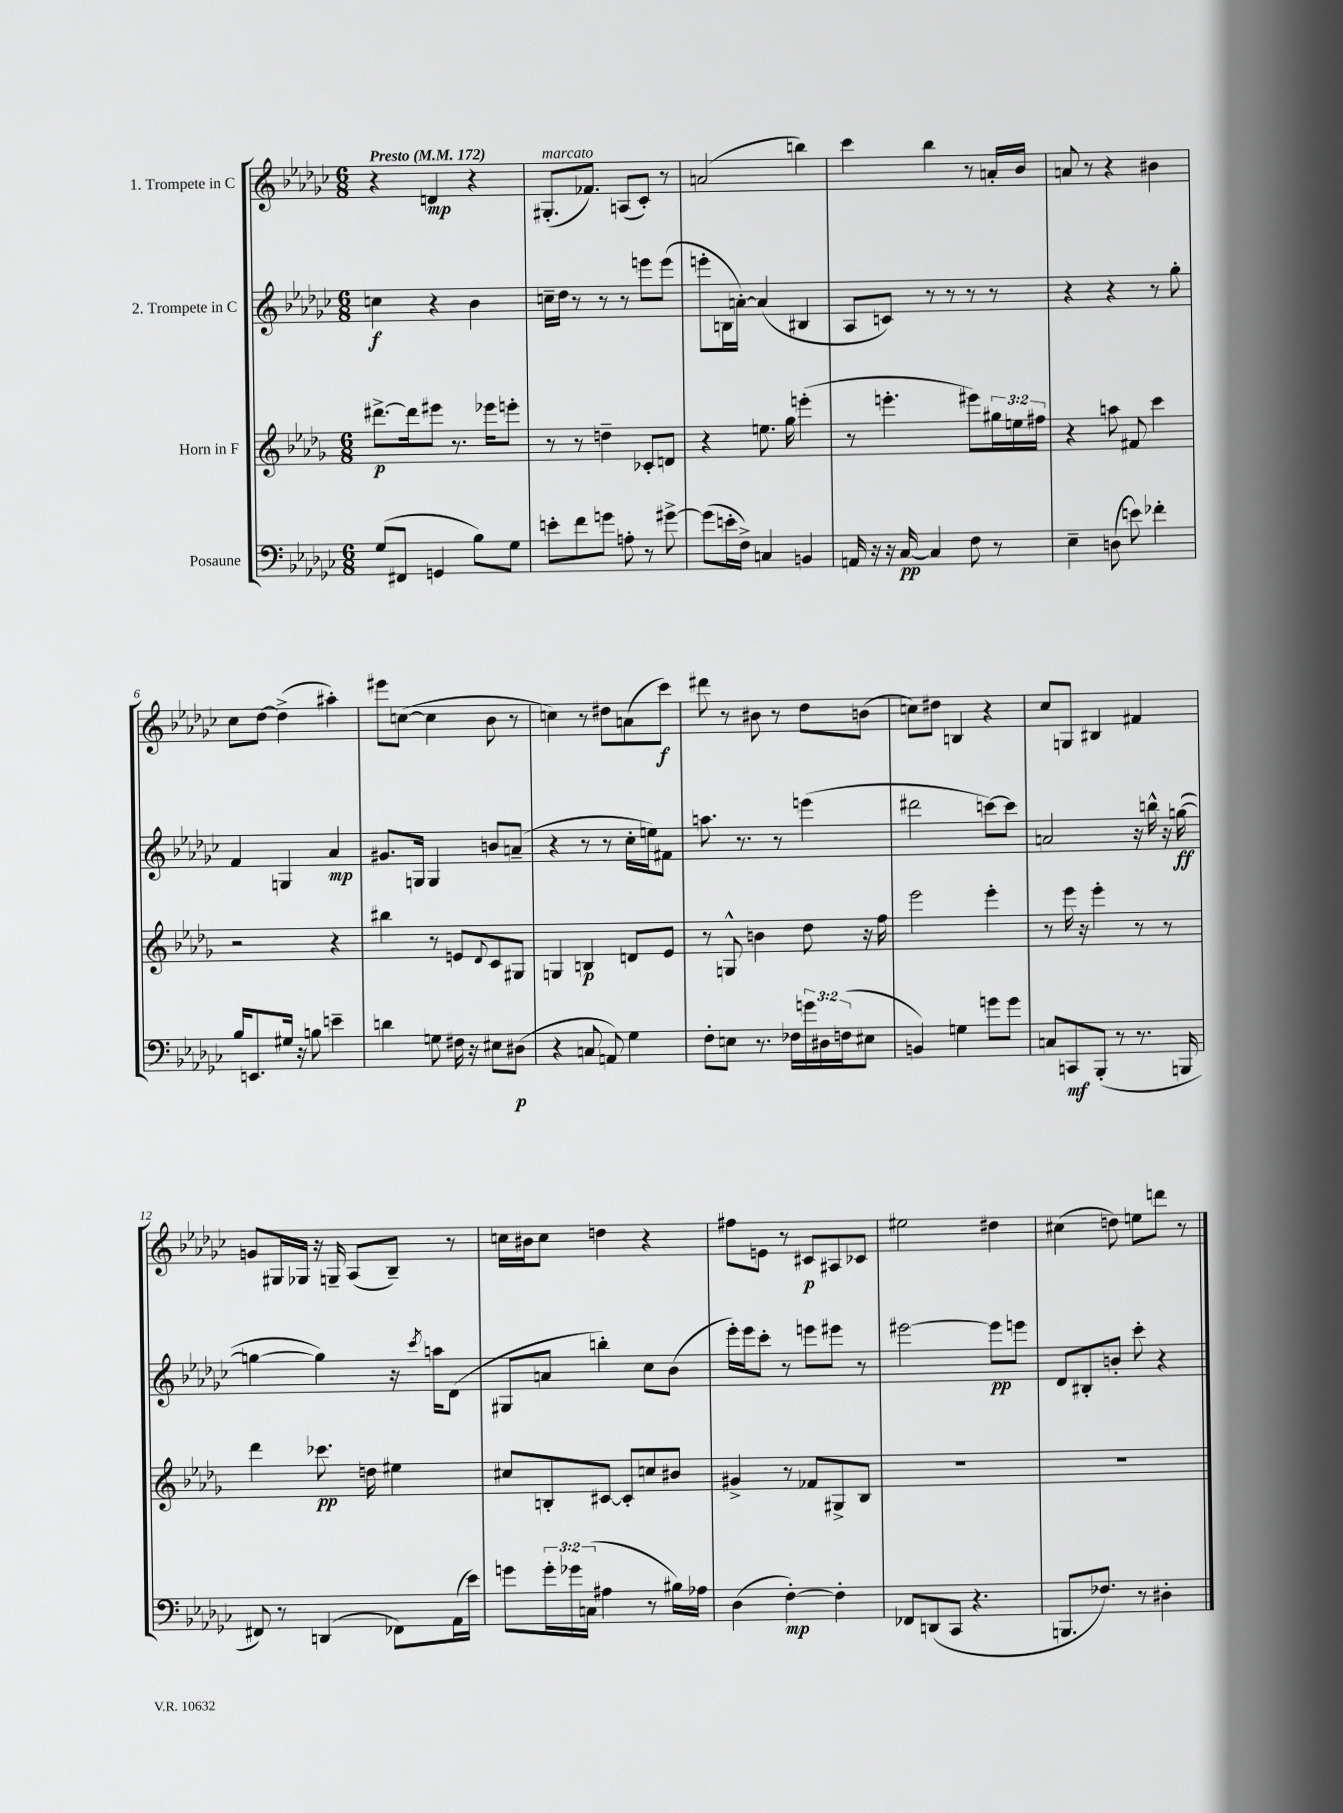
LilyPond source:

<<
\new StaffGroup <<
\new Staff = "s0" \with { instrumentName = "1. Trompete in C" } {
    \clef treble \key ges \major \numericTimeSignature \time 6/8 \tempo "Presto" 4 = 172
    r4 d'4\mp r4 |
    gis8.-.^\markup { \italic "marcato" }( fes'8.) a8( ces'8-.) r8 |
    a'2( b''4) |
    ces'''4 bes''4 r8 a'16-. bes'16 |
    a'8 r8 r4 bis'4 |
    ces''8 des''8~ des''4->( ais''4-.) |
    eis'''8 c''8~( c''4 bes'8 r8 |
    c''4) r8 dis''8 a'8( ces'''8\f) |
    dis'''8 r8 bis'8 r8 des''8 b'8( |
    c''8) dis''8 b4 r4 |
    ces''8 g8 bis4 fis'4 |
    g'8 gis16 ges16 r16 g16-- aes8( bes8--) r8 |
    c''16 bis'16 c''8 d''4 r4 |
    fis''8 e'8 r8 cis'8\p ais8 ces'8 |
    eis''2 dis''4 |
    cis''4( d''8) e''8 d'''8 r8 \bar "|." |
}
\new Staff = "s1" \with { instrumentName = "2. Trompete in C" } {
    \clef treble \key ges \major \numericTimeSignature \time 6/8
    c''4\f r4 bes'4 |
    c''16-- des''16 r8 r8 r8 e'''8 e'''8( |
    e'''8-. b16 a'16~-.) a'4( bis4 |
    aes8 c'8) r8 r8 r8 r8 |
    r4 r4 r8 ges''8-. |
    f'4 g4 aes'4\mp |
    gis'8. g16 g4 b'8 a'8--( |
    r4 r8 r8 ces''16-. e''16) fis'8 |
    a''8. r8. r8 e'''4( |
    dis'''2 c'''8~) c'''8 |
    a'2 r16 b''16-^ r16 g''16~\ff( |
    g''4~ g''4) r16 \acciaccatura { ces'''8 } a''16 des'8( |
    gis8 a'8 b''4-.) ces''8 bes'8( |
    ees'''16-.) ees'''16 ces'''8-. r8 e'''8 eis'''8 r8 |
    eis'''2~ eis'''8\pp e'''8 |
    des'8 bis8-. b'8-. ces'''8-. r4 \bar "|." |
}
\new Staff = "s2" \with { instrumentName = "Horn in F" } {
    \clef treble \key des \major \numericTimeSignature \time 6/8 \override Staff.TupletNumber.text = #tuplet-number::calc-fraction-text
    dis'''8.~->\p dis'''16 eis'''8 r8. ees'''16 e'''8-. |
    r8 r8 d''4-- ces'8-. d'8 |
    r4 e''8. ges''16 e'''4-.( |
    r8 e'''4.-. eis'''8) \tuplet 3/2 { gis''16 e''16 fis''16 } |
    r4 a''8 fis'8 c'''4 |
    r2 r4 |
    bis''4 r8 e'8 \appoggiatura { des'8 } c'8 gis8 |
    g4 b4\p d'8 ees'8 |
    r8 g8-^ b'4 des''8 r16 f''16 |
    ees'''2 ees'''4-. |
    r8 ees'''16 r16 ees'''4-. r8 r8 |
    des'''4 ces'''8.\pp d''16 eis''4 |
    cis''8 b8-. cis'8~ cis'8-. c''8 bis'8 |
    gis'4-> r8 fes'8 gis8-> bes8 |
    R2. |
    R2. \bar "|." |
}
\new Staff = "s3" \with { instrumentName = "Posaune" } {
    \clef bass \key ges \major \numericTimeSignature \time 6/8 \override Staff.TupletNumber.text = #tuplet-number::calc-fraction-text
    ges8( fis,8 g,4 bes8) ges8 |
    e'8-. f'8 g'8 a8-. r8 gis'8~-> |
    gis'8( e'16-. f16->) c4 b,4 |
    a,16 r16 r16 ces16~\pp ces4 f8 r8 |
    ees4-- d8( e'8) fes'4-. |
    bes16 e,8. gis16 r16 b8 e'4-- |
    d'4 g8 fis16 r16 eis8 dis8\p( |
    r4 c8 a,8) ges4 |
    f8-. e8 r8. fes16 \tuplet 3/2 { g'16 dis16 f16( } eis8 |
    b,4) g4 g'8 g'8 |
    c8 c,8\mf bes,,8-.( r8 r8. b,,16 |
    fis,8) r8 d,4( fes,8) aes,16( ees'16) |
    g'8 \tuplet 3/2 { g'16-. ges'16 c16( } ais4 r8 bis16) aes16 |
    des4( f4~-.\mp) f4-. |
    fes,8 d,8( ces,8 r4. |
    b,,8. fes8.) r8 dis4-. \bar "|." |
}
>>
>>
